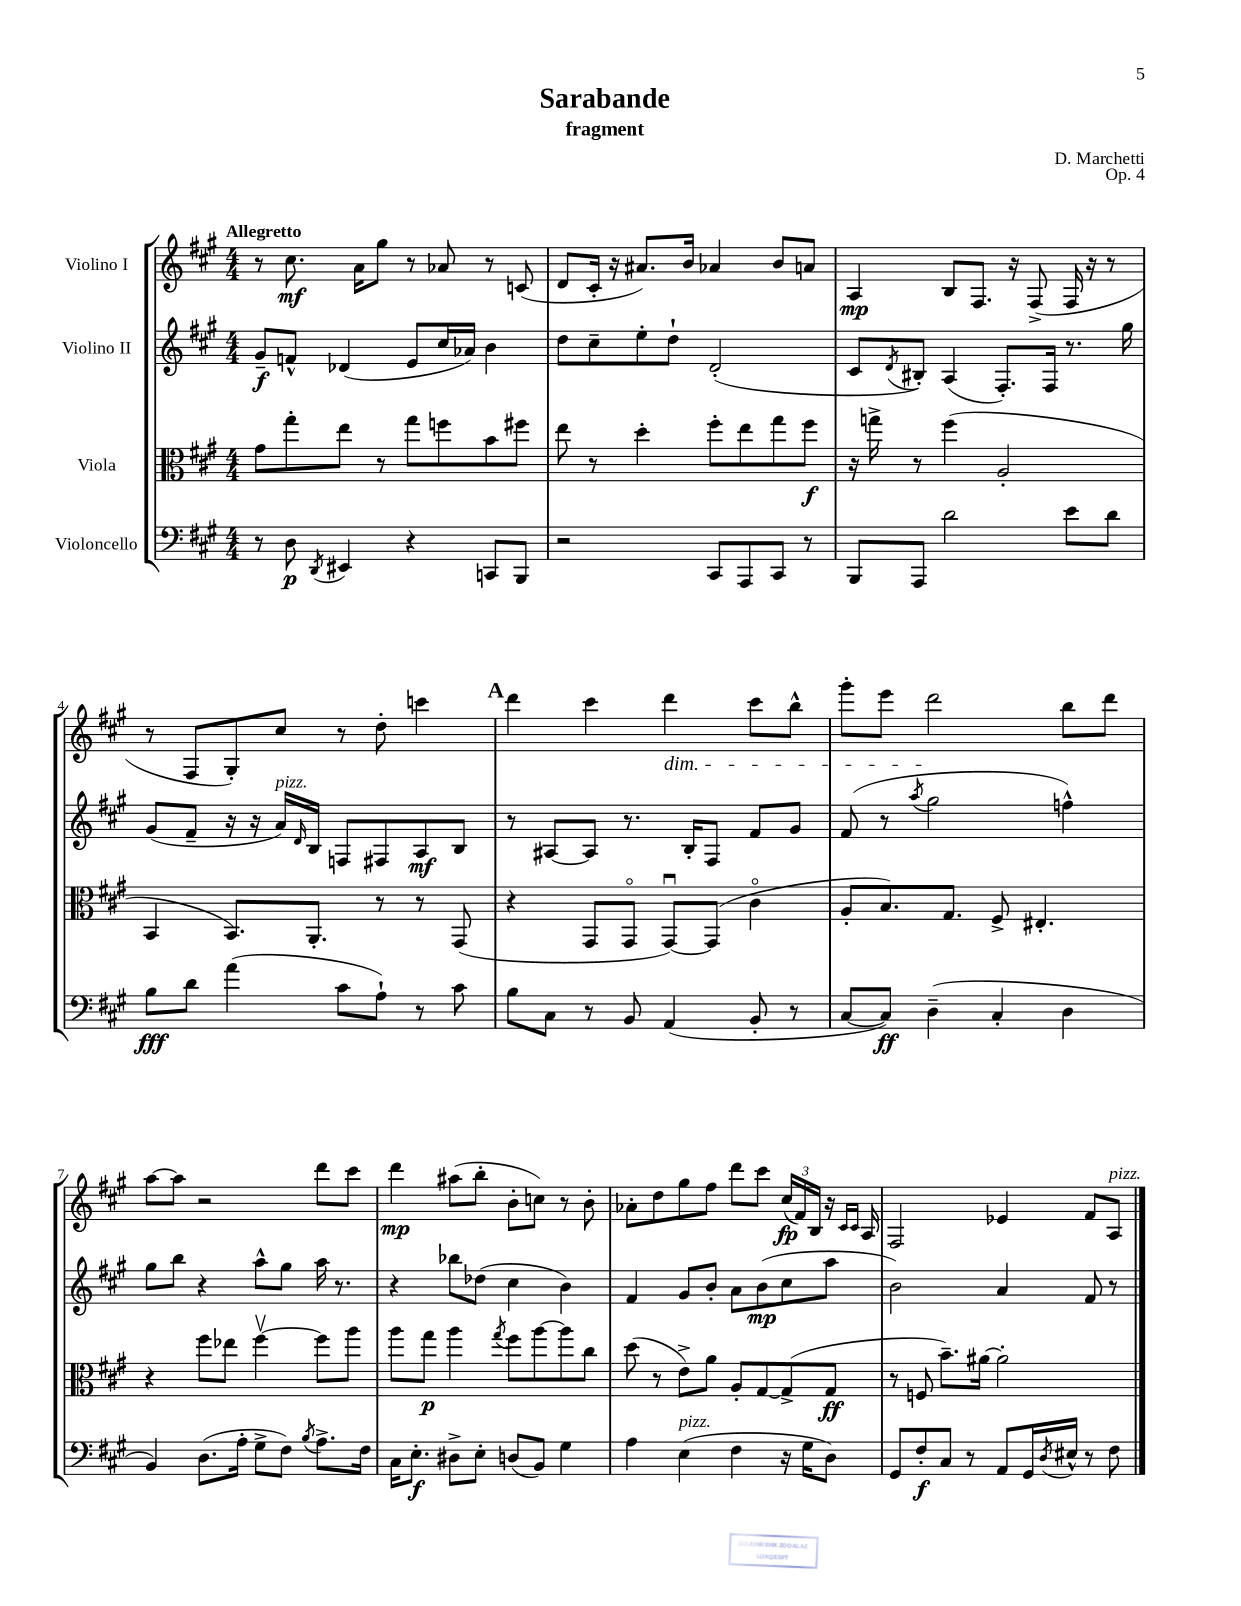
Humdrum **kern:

**kern	**kern	**kern	**kern
*staff4	*staff3	*staff2	*staff1
*clefF4	*clefC3	*clefG2	*clefG2
*k[f#c#g#]	*k[f#c#g#]	*k[f#c#g#]	*k[f#c#g#]
*M4/4	*M4/4	*M4/4	*M4/4
8r	8g#	8g#~	8r
8D	8gg#'	8f^^	8.cc#
8qDD	.	.	.
4EE#	8ee	(4d-	.
.	.	.	16a
.	8r	.	8gg#
4r	8gg#	8e	8r
.	8ff	16cc#	8a-
.	.	16a-)	.
8CC	8b	4b	8r
8BBB	8ff#	.	(8c
=	=	=	=
2r	8ee	8dd	8d
.	8r	8cc#~	16c#'
.	.	.	16r
.	4dd'	8ee'	8.a#)
.	.	8dd`	.
.	.	.	16b
8CC#	8ff#'	(2d'	4a-
8AAA	8ee	.	.
8CC#	8gg#	.	8b
8r	8ff#	.	8a
=	=	=	=
8BBB	16r	8c#	4A
.	16gg^	.	.
.	.	8qd	.
8AAA	8r	8B#')	.
2d	(4ff#	(4A	8B
.	.	.	8.F#
.	2A'	8.F#')	.
.	.	.	16r
.	.	.	(8F#^
.	.	16F#	.
8e	.	8.r	16F#
.	.	.	16r
8d	.	.	8r
.	.	16gg#	.
=	=	=	=
8B	4BB	(8g#	8r
8d	.	8f#~	8F#
(4a	8.BB)	16r	8G#')
.	.	16r	.
.	.	16a)	8cc#
.	.	16qqd	.
.	8.AA'	16B	.
8c#	.	8F	8r
8A`)	8r	8F#	8dd'
8r	8r	8A	4ccc
8c#	(8GG#	8B	.
=	=	=	=
8B	4r	8r	4ddd
8C#	.	[8A#	.
8r	8GG#	8A#]	4ccc#
8BB	8GG#o	8.r	.
(4AA	[8GG#u)	.	4ddd
.	.	16B'	.
.	(8GG#]	8F#	.
8BB'	4c#o	8f#	8ccc#
8r	.	8g#	8bb^^
=	=	=	=
[8C#	8A'	(8f#	8ggg#'
8C#])	8.B)	8r	8eee
.	.	8qaa	.
(4D~	.	2gg#	2ddd
.	8.G#	.	.
4C#'	8F#^	.	.
.	4.E#'	.	.
4D	.	4ff^^)	8bb
.	.	.	8ddd
=	=	=	=
4BB)	4r	8gg#	[8aa
.	.	8bb	8aa]
(8.D	8ff#	4r	2r
.	8ee-	.	.
16A'	.	.	.
8G#^	[4ff#v	8aa^^	.
8F#)	.	8gg#	.
8qB	.	.	.
8.A^	8ff#]	16aa	8ddd
.	.	8.r	.
.	8aa	.	8ccc#
16F#	.	.	.
=	=	=	=
16C#	8aa	4r	4ddd
8.E'	.	.	.
.	8gg#	.	.
8D#^	4aa	8bb-	(8aa#
8E'	.	(8dd-	8bb'
.	8qgg#	.	.
(8D	8ff#	4cc#	8b'
8BB)	[8aa	.	8cc)
4G#	8aa]	4b)	8r
.	8cc#	.	8b'
=	=	=	=
4A	(8dd	4f#	8a-'
.	8r	.	8dd
(4E	8e^)	8g#	8gg#
.	8a	8b'	8ff#
4F#	8A'	8a	8ddd
.	[8G#	(8b	8ccc#
16r	(8G#^]	8cc#	(24cc#
.	.	.	24f#)
16G#	.	.	.
.	.	.	24B
8D)	8G#	8aa	16r
.	.	.	16qqc#
.	.	.	16qqc#
.	.	.	16A
=	=	=	=
8GG#	8r	2b)	2F#
8F#'	8F	.	.
8C#	8.b~)	.	.
8r	.	.	.
.	[16a#	.	.
8AA	2a#']	4a	4e-
16GG#	.	.	.
8qD	.	.	.
16E#^^	.	.	.
8r	.	8f#	8f#
8F#	.	8r	8A
==	==	==	==
*-	*-	*-	*-
